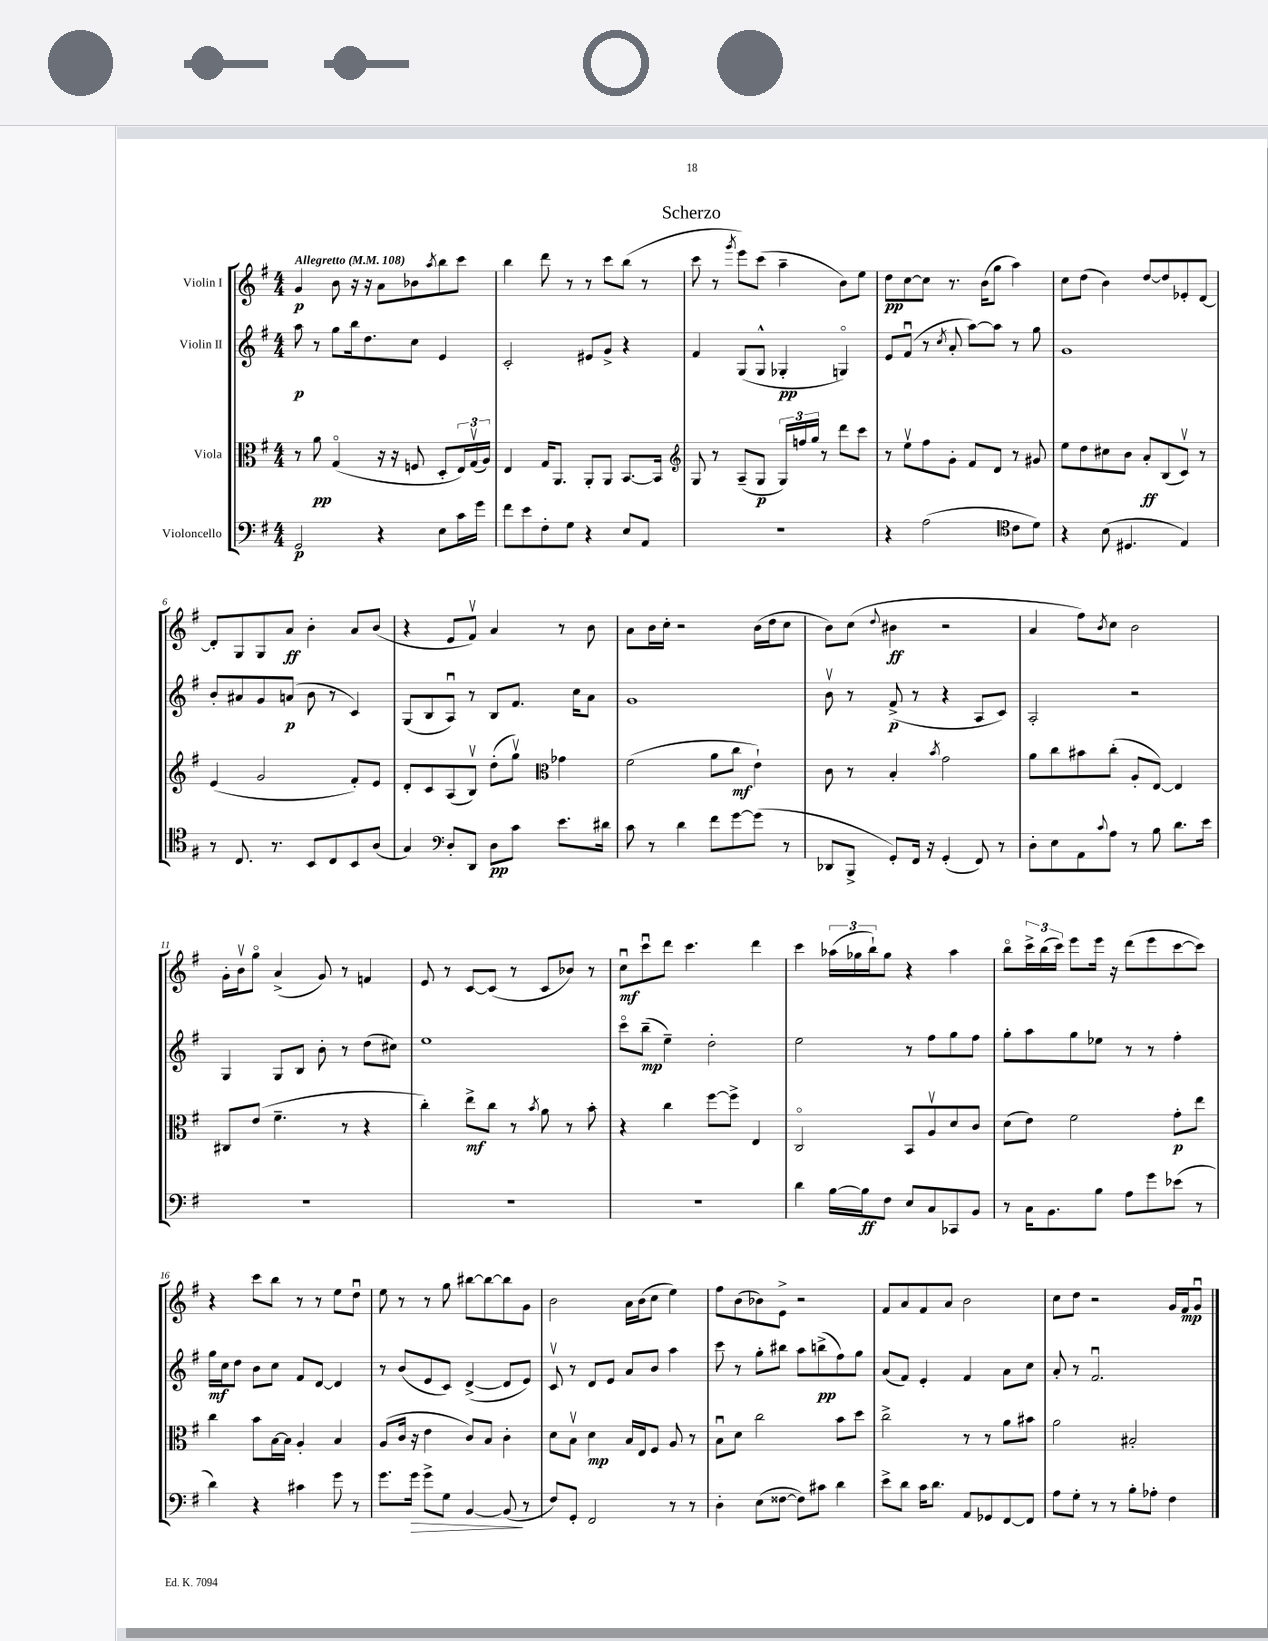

**kern	**dynam	**kern	**dynam	**kern	**dynam	**kern	**dynam
*part4	*part4	*part3	*part3	*part2	*part2	*part1	*part1
*staff4	*staff4	*staff3	*staff3	*staff2	*staff2	*staff1	*staff1
*I"Violoncello	*	*I"Viola	*	*I"Violin II	*	*I"Violin I	*
*clefF4	*	*clefC3	*	*clefG2	*	*clefG2	*
*k[f#]	*	*k[f#]	*	*k[f#]	*	*k[f#]	*
*M4/4	*	*M4/4	*	*M4/4	*	*M4/4	*
*MM108	*	*MM108	*	*MM108	*	*MM108	*
=1	=1	=1	=1	=1	=1	=1	=1
!	!	!	!	!	!	!LO:TX:a:B:t=Allegretto	!
2GG/	p	8r	.	8aa\	p	4g/	p
.	.	8a\	pp	8r	.	.	.
.	.	(4G/	.	8gg\L	.	8b\	.
.	.	.	.	16bb\k	.	16r	.
.	.	.	.	8.dd\	.	16r	.
4r	.	16r	.	.	.	8a\L	.
.	.	16r	.	.	.	.	.
.	.	8Fn/	.	8cc\J	.	8b-X\	.
.	.	.	.	.	.	8qaa/	.
8E\L	.	8D'/L	.	4e/	.	8bb\	.
16c\L	.	24E/L)	.	.	.	8ccc\J	.
.	.	(24Gv/	.	.	.	.	.
16g\JJ	.	.	.	.	.	.	.
.	.	24A/JJ)	.	.	.	.	.
=2	=2	=2	=2	=2	=2	=2	=2
8f#\L	.	4E/	.	2c'/	.	4bb\	.
8e\	.	.	.	.	.	.	.
8F#'\	.	16G/KL	.	.	.	8ddd\	.
.	.	8.AA/J	.	.	.	.	.
8G\J	.	.	.	.	.	8r	.
4r	.	8AA'/L	.	8e#X/L	.	8r	.
.	.	8AA/J	.	8g^/J	.	8ccc\L	.
8E/L	.	[8.BB/L	.	4r	.	(8bb\J	.
8AA/J	.	.	.	.	.	8r	.
.	.	16BB/Jk]	.	.	.	.	.
=3	=3	=3	=3	=3	=3	=3	=3
*	*	*clefG2	*	*	*	*	*
1r	.	8G/	.	4f#/	.	8ccc\	.
.	.	8r	.	.	.	8r	.
.	.	.	.	.	.	8qggg/	.
.	.	(8A~/L	.	(8G/L	.	8eee\L)	.
.	.	8G/J	p	8G^^/J	.	(8ccc\J	.
.	.	24G/LL)	.	4G-X'/	pp	4aa~\	.
.	.	24ffn/	.	.	.	.	.
.	.	24gg/JJ	.	.	.	.	.
.	.	8r	.	.	.	.	.
.	.	8ddd\L	.	4Gn/)	.	8b\L)	.
.	.	8ccc\J	.	.	.	8ee\J	.
=4	=4	=4	=4	=4	=4	=4	=4
4r	.	8r	.	8e/L	.	8dd\L	pp
.	.	8eev\L	.	(8f#u/J	.	[8cc\	.
(2A\	.	8ff#\	.	8r	.	8cc\J]	.
.	.	.	.	8qcc/	.	.	.
.	.	8g'\J	.	8a'/	.	8.r	.
.	.	8f#/L	.	[8aa\L)	.	.	.
.	.	.	.	.	.	(16b\KL	.
.	.	8d/J	.	8aa\J]	.	8gg\J	.
*clefC4	*	*	*	*	*	*	*
8c\L	.	8r	.	8r	.	4aa\)	.
8d\J)	.	8g#X/	.	8gg\	.	.	.
=5	=5	=5	=5	=5	=5	=5	=5
4r	.	8ee\L	.	1g	.	8cc\L	.
.	.	8dd\	.	.	.	(8dd\J	.
(8B\	.	8cc#X\	.	.	.	4b\)	.
4.D#X/	.	8b\J	.	.	.	.	.
.	.	8a'/L	ff	.	.	[8dd/L	.
.	.	(8B/	.	.	.	8dd/]	.
4E/)	.	8cv/J)	.	.	.	8e-X'/	.
.	.	8r	.	.	.	[8d/J	.
!!LO:LB:g=z
=6	=6	=6	=6	=6	=6	=6	=6
8r	.	(4e/	.	8b'/L	.	8d'/L]	.
8.C/	.	.	.	8a#X/	.	8G/	.
.	.	2g/	.	8g/	.	8G/	.
8.r	.	.	.	.	.	.	.
.	.	.	.	(8an/J	p	8a/J	ff
8BB/L	.	.	.	8b\	.	4b'\	.
8C/	.	.	.	8r	.	.	.
8BB/	.	8f#'/L)	.	4c/)	.	8a/L	.
(8A/J	.	8e/J	.	.	.	(8b/J	.
=7	=7	=7	=7	=7	=7	=7	=7
4G/)	.	8d'/L	.	(8G/L	.	4r	.
.	.	8c/	.	8B/	.	.	.
*clefF4	*	*	*	*	*	*	*
8D'/L	.	(8A/	.	8Au/J)	.	8e/L	.
8DD/J	.	8Bv/J)	.	8r	.	8f#v/J)	.
8D\L	pp	(8dd'\L	.	8B/L	.	4a/	.
8c\J	.	8ggv\J)	.	8.f#/J	.	.	.
*	*	*clefC3	*	*	*	*	*
8.e\L	.	4g-X\	.	.	.	8r	.
.	.	.	.	16cc\KL	.	.	.
.	.	.	.	8a\J	.	8b\	.
16d#X\Jk	.	.	.	.	.	.	.
=8	=8	=8	=8	=8	=8	=8	=8
8c\	.	(2f#\	.	1g	.	8a\L	.
8r	.	.	.	.	.	16b\L	.
.	.	.	.	.	.	16cc'\JJ	.
4d\	.	.	.	.	.	2r	.
8f#\L	.	8a\L	.	.	.	.	.
[8g\	.	8cc\J	mf	.	.	.	.
(8g\J]	.	4e`\)	.	.	.	(16b\LL	.
.	.	.	.	.	.	16dd\J	.
8r	.	.	.	.	.	8cc\J	.
=9	=9	=9	=9	=9	=9	=9	=9
8DD-X/L	.	8c\	.	8bv\	.	8b\L)	.
8BBB^/J	.	8r	.	8r	.	(8cc\J	.
.	.	.	.	.	.	8qqdd/	.
8GG'/L)	.	4B'/	.	(8f#^/	p	4b#X\	ff
16FF#/Jk	.	.	.	8r	.	.	.
16r	.	.	.	.	.	.	.
.	.	8qb/	.	.	.	.	.
(4GG'/	.	2g\	.	4r	.	2r	.
8FF#/)	.	.	.	8A/L	.	.	.
8r	.	.	.	8c/J)	.	.	.
=10	=10	=10	=10	=10	=10	=10	=10
8D'\L	.	8a\L	.	2A'/	.	4a/	.
8E\	.	8cc\	.	.	.	.	.
8AA\	.	8b#X\	.	.	.	8ff#\L)	.
8qqc/	.	.	.	.	.	8qb/	.
8A\J	.	(8cc'\J	.	.	.	8cc\J	.
8r	.	8A'/L	.	2r	.	2b\	.
8B\	.	[8E/J)	.	.	.	.	.
8.d\L	.	4E/]	.	.	.	.	.
16e\Jk	.	.	.	.	.	.	.
!!LO:LB:g=z
=11	=11	=11	=11	=11	=11	=11	=11
1r	.	8C#X/L	.	4G/	.	16g'\LL	.
.	.	.	.	.	.	16bv\J	.
.	.	(8e/J	.	.	.	8gg\J	.
.	.	4.f#~\	.	8G/L	.	(4a^/	.
.	.	.	.	8B/J	.	.	.
.	.	.	.	8b'\	.	8g/)	.
.	.	8r	.	8r	.	8r	.
.	.	4r	.	(8dd\L	.	4fn/	.
.	.	.	.	8cc#X\J)	.	.	.
=12	=12	=12	=12	=12	=12	=12	=12
1r	.	4cc'\)	.	1ee	.	8e/	.
.	.	.	.	.	.	8r	.
.	.	8ee^\L	mf	.	.	[8c/L	.
.	.	8cc\J	.	.	.	(8c/J]	.
.	.	8r	.	.	.	8r	.
.	.	8qb/	.	.	.	.	.
.	.	8a\	.	.	.	8c/L	.
.	.	8r	.	.	.	8b-X/J)	.
.	.	8b'\	.	.	.	8r	.
=13	=13	=13	=13	=13	=13	=13	=13
1r	.	4r	.	8ccc\L	.	8ccu\L	mf
.	.	.	.	(8bb~\J	mp	8cccu\	.
.	.	4cc\	.	4ee~\)	.	8ddd\J	.
.	.	.	.	.	.	4.ccc\	.
.	.	[8ff#\L	.	2dd'\	.	.	.
.	.	8ff#^\J]	.	.	.	.	.
.	.	4E/	.	.	.	4ddd\	.
=14	=14	=14	=14	=14	=14	=14	=14
4d\	.	2C/	.	2ee\	.	4ccc\	.
[16B\LL	.	.	.	.	.	(24aa-X\LL	.
.	.	.	.	.	.	24gg-X\	.
16B\J]	ff	.	.	.	.	.	.
.	.	.	.	.	.	24bb`\J)	.
8F#\J	.	.	.	.	.	8gg-\J	.
8E/L	.	8BB/L	.	8r	.	4r	.
8C/	.	8Av/	.	8ff#\L	.	.	.
8CC-X/	.	8d/	.	8gg\	.	4aa-\	.
8BB/J	.	8c/J	.	8ff#\J	.	.	.
=15	=15	=15	=15	=15	=15	=15	=15
8r	.	(8d\L	.	8gg'\L	.	8bb\L	.
16C\KL	.	8e\J)	.	8aa\	.	24ccc^\L	.
.	.	.	.	.	.	(24bb\	.
8.BB\	.	.	.	.	.	.	.
.	.	.	.	.	.	24ccc\JJ)	.
.	.	2f#\	.	8gg\	.	8eee\L	.
8B\J	.	.	.	8ee-X\J	.	16eee\Jk	.
.	.	.	.	.	.	16r	.
8A\L	.	.	.	8r	.	(8ddd\L	.
8g\	.	.	.	8r	.	8eee\	.
(8e-X\J	.	8g'\L	p	4ff#'\	.	[8ccc\	.
8r	.	8ee\J	.	.	.	8ccc\J])	.
!!LO:LB:g=z
=16	=16	=16	=16	=16	=16	=16	=16
4d\)	.	4cc\	.	16gg\LL	mf	4r	.
.	.	.	.	16cc\J	.	.	.
.	.	.	.	8dd\J	.	.	.
4r	.	8b\L	.	8b\L	.	8ccc\L	.
.	.	[16B\L	.	8cc\J	.	8bb\J	.
.	.	16B\JJ]	.	.	.	.	.
4c#X\	.	4A'/	.	8f#/L	.	8r	.
.	.	.	.	[8d/J	.	8r	.
8g\	.	4B/	.	4d/]	.	8ee\L	.
8r	.	.	.	.	.	8ddu\J	.
=17	=17	=17	=17	=17	=17	=17	=17
8.g\L	.	(8A/L	.	8r	.	8ee\	.
.	.	16c/Jk	.	(8b/L	.	8r	.
!	!LO:HP:b	!	!	!	!	!	!
16g\Jk	>	16r	.	.	.	.	.
8g^\L	.	4e\	.	8e/	.	8r	.
8G\J	.	.	.	8c/J)	.	8gg\	.
[4BB/	.	8c/L)	.	([4d^/	.	[8bb#X\L	.
.	.	8B/J	.	.	.	8bb#\_	.
(8BB/]	.	4c'\	.	8d/L]	.	8bb#\]	.
8r	]	.	.	8e/J)	.	8g\J	.
=18	=18	=18	=18	=18	=18	=18	=18
8F#/L)	.	8d\L	.	8cv/	.	2b\	.
8GG'/J	.	8Bv\J	.	8r	.	.	.
2FF#/	.	4d\	mp	8d/L	.	.	.
.	.	.	.	8e/J	.	.	.
.	.	16B/LL	.	8a/L	.	16a\LL	.
.	.	16E/J	.	.	.	(16b\J	.
.	.	8F#/J	.	8b/J	.	8cc\J	.
8r	.	8A/	.	4aa\	.	4ee\)	.
8r	.	8r	.	.	.	.	.
=19	=19	=19	=19	=19	=19	=19	=19
4D'\	.	8Bu\L	.	8ccc\	.	8ff#\L	.
.	.	8d\J	.	8r	.	(8b\	.
(8E\L	.	2cc\	.	8gg'\L	.	8b-X\)	.
[8F##X\J	.	.	.	8bb#X\J	.	8e^\J	.
8F##\L])	.	.	.	8aa\L	.	2r	.
8c#X\J	.	.	.	(8bbn^\	pp	.	.
4d\	.	8b\L	.	8ff#\)	.	.	.
.	.	8dd\J	.	8gg\J	.	.	.
=20	=20	=20	=20	=20	=20	=20	=20
8e^\L	.	2cc^\	.	(8a/L	.	8f#/L	.
8d\J	.	.	.	8f#/J)	.	8a/	.
16c\KL	.	.	.	4e'/	.	8f#/	.
8.d\J	.	.	.	.	.	.	.
.	.	.	.	.	.	8a/J	.
8AA/L	.	8r	.	4f#/	.	2b\	.
8GG-X/	.	8r	.	.	.	.	.
[8FF#/	.	8a\L	.	8a\L	.	.	.
8FF#/J]	.	8b#X\J	.	8cc\J	.	.	.
=21	=21	=21	=21	=21	=21	=21	=21
8A\L	.	2a\	.	8a'/	.	8cc\L	.
8G'\J	.	.	.	8r	.	8dd\J	.
8r	.	.	.	2.f#u/	.	2r	.
8r	.	.	.	.	.	.	.
8B'\L	.	2B#X'/	.	.	.	.	.
8A-X'\J	.	.	.	.	.	.	.
4F#\	.	.	.	.	.	16g/LL	.
.	.	.	.	.	.	16f#/J	mp
.	.	.	.	.	.	8gu/J	.
==	==	==	==	==	==	==	==
*-	*-	*-	*-	*-	*-	*-	*-
